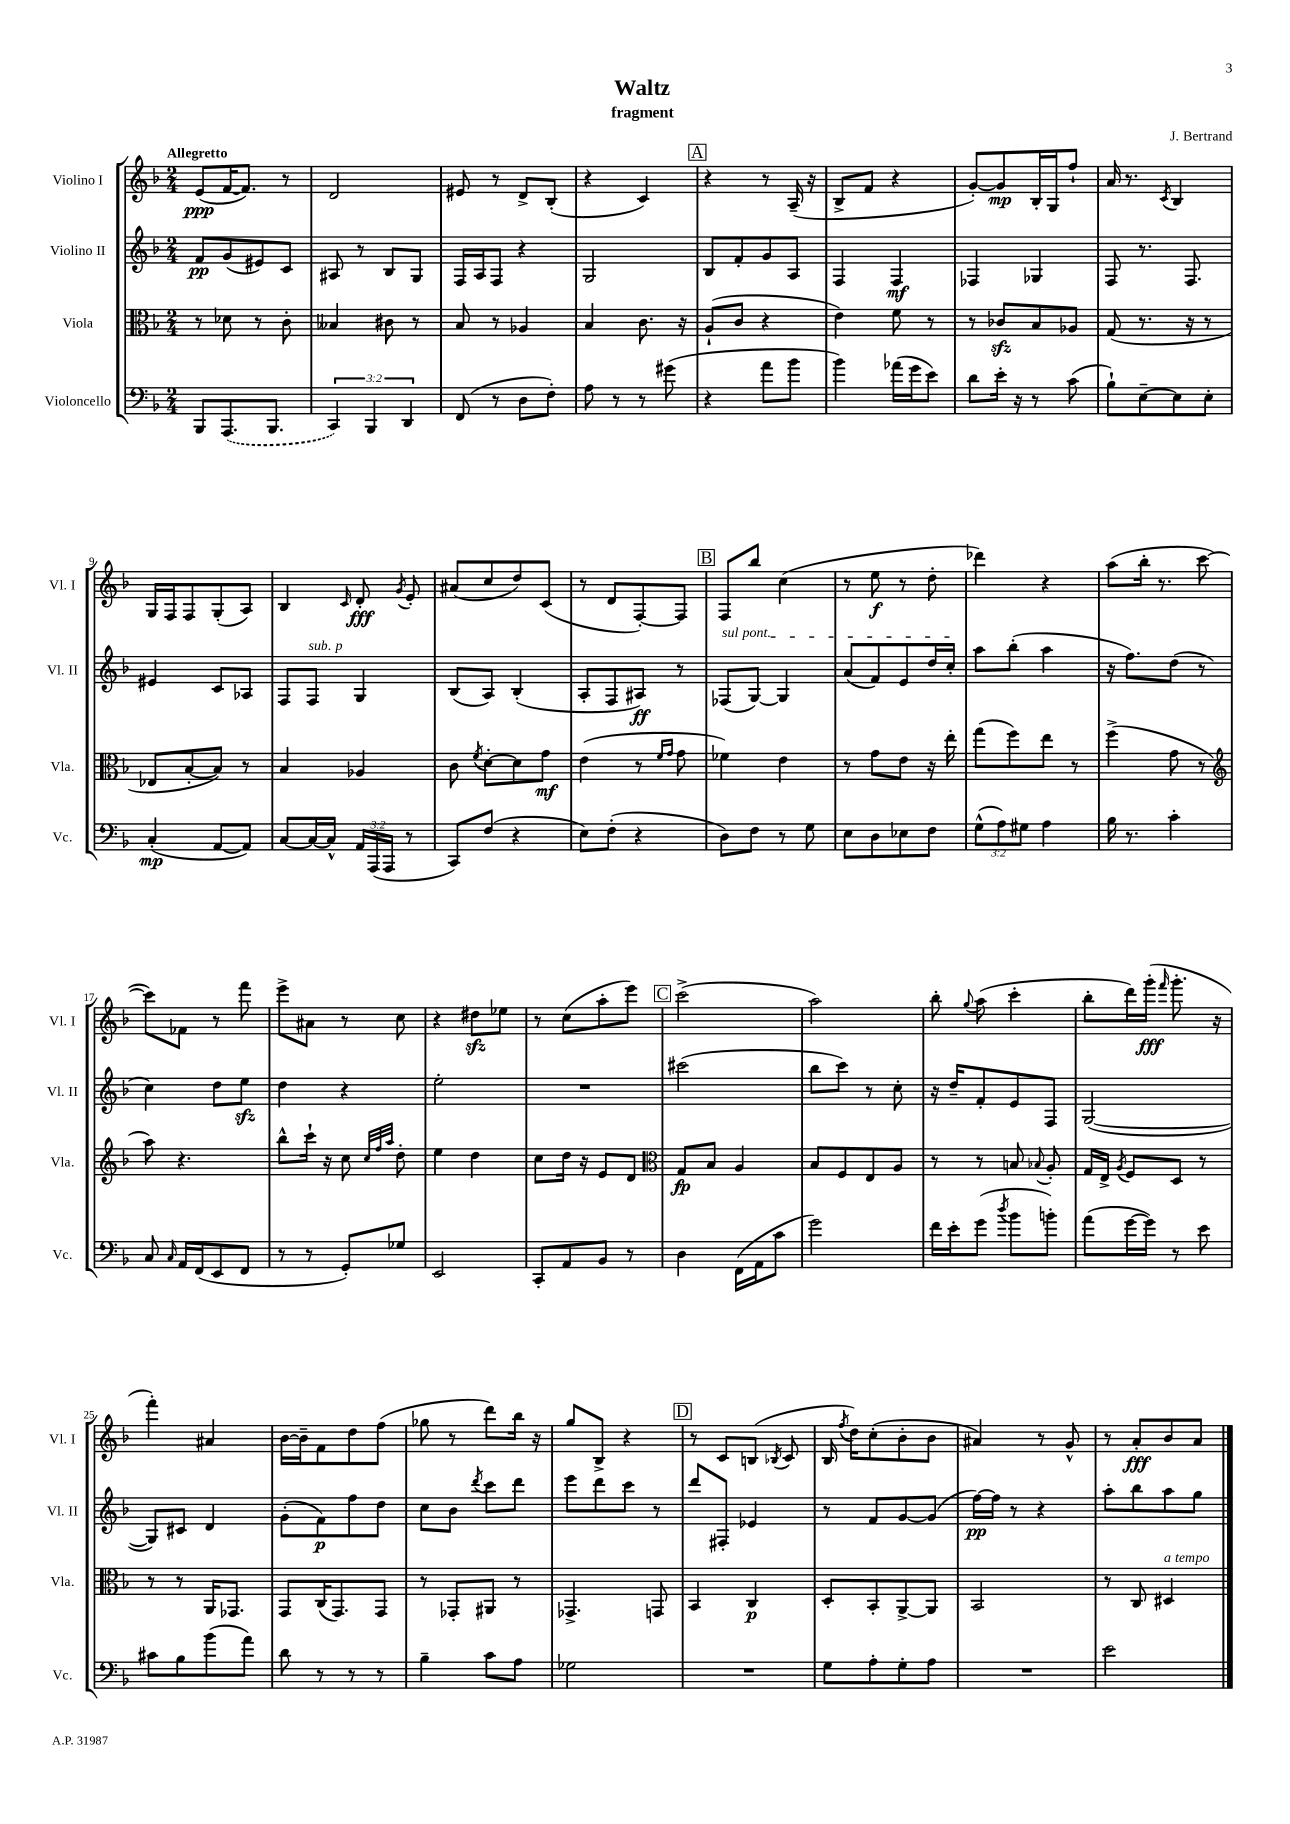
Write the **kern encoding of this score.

**kern	**kern	**kern	**kern
*staff4	*staff3	*staff2	*staff1
*clefF4	*clefC3	*clefG2	*clefG2
*k[b-]	*k[b-]	*k[b-]	*k[b-]
*M2/4	*M2/4	*M2/4	*M2/4
8BBB-	8r	8f	(8e
(8.AAA	8d-	(8g	[16f
.	.	.	8.f])
.	8r	8e#)	.
8.BBB-	.	.	.
.	8c'	8c	8r
=	=	=	=
6CC)	4B--	8A#	2d
.	.	8r	.
6BBB-	.	.	.
.	8c#	8B-	.
6DD	.	.	.
.	8r	8G	.
=	=	=	=
(8FF	8B-	16F	8e#
.	.	16A	.
8r	8r	8F	8r
8D	4A-	4r	8d^
8F')	.	.	(8B-'
=	=	=	=
8A	4B-	2G	4r
8r	.	.	.
8r	8.c	.	4c)
(8g#	.	.	.
.	16r	.	.
=	=	=	=
4r	(8A`	8B-	4r
.	8c	8f'	.
8a	4r	8g	8r
8b-	.	8A	(16A~
.	.	.	16r
=	=	=	=
4b-)	4e)	4F	8B-^
.	.	.	8f
(16a-	8f	4F	4r
16g	.	.	.
8e)	8r	.	.
=	=	=	=
8d	8r	4F-	[8g')
16e'	8c-	.	8g]
16r	.	.	.
8r	8B-	4G-	16B-'
.	.	.	16G
(8c	8A-	.	8ff`
=	=	=	=
8B-`)	(8G	8F	16a
.	.	.	8.r
[8E~	8.r	8.r	.
.	.	.	8qc
8E]	.	.	4B-
.	16r	8.F	.
8E'	8r	.	.
=	=	=	=
(4C'	8E-	4e#	16G
.	.	.	16F
.	[8B-'	.	8F
[8AA	8B-])	8c	(8G'
8AA])	8r	8A-	8A)
=	=	=	=
[8C	4B-	8F	4B-
16C_	.	8F	.
16C^^]	.	.	.
.	.	.	16qqc
24AA	4A-	4G	8d'
(24AAA	.	.	.
24AAA	.	.	.
.	.	.	8qg
8r	.	.	8e'
=	=	=	=
8CC)	8c	(8B-	(8a#
.	8qf	.	.
(8F	[8d'	8A)	8cc
4r	8d]	(4B-'	8dd)
.	8g	.	(8c
=	=	=	=
8E)	(4e	8A'	8r
(8F'	.	8F	8d
4r	8r	8A#)	[8F')
.	16qqf	.	.
.	16qqg	.	.
.	8g	8r	8F]
=	=	=	=
8D)	4f-)	(8F-	8F
8F	.	[8G)	8bb-
8r	4e	4G]	(4cc
8G	.	.	.
=	=	=	=
8E	8r	(8a	8r
8D	8g	8f)	8ee
8E-	8e	8e	8r
8F	16r	16dd	8dd'
.	16ee'	16cc'	.
=	=	=	=
(12G^^	(8gg	8aa	4ddd-)
12A)	.	.	.
.	8ff)	(8bb-'	.
12G#	.	.	.
4A	8ee	4aa	4r
.	8r	.	.
=	=	=	=
16B-	(4ff^	16r	(8aa
8.r	.	8.ff)	.
.	.	.	16bb-'
.	.	.	8.r
4c'	8g	(8dd	.
.	8r	8r	[8ccc
=	=	=	=
*	*clefG2	*	*
8C	8aa)	4cc)	8ccc])
16qqC	.	.	.
16AA	4.r	.	8f-
(16FF	.	.	.
8EE	.	8dd	8r
8FF	.	8ee	8fff
=	=	=	=
8r	8bb-^^	4dd	8eee^
8r	16ccc`	.	8a#
.	16r	.	.
8GG')	8cc	4r	8r
.	32qqcc	.	.
.	32qqff	.	.
.	32qqaa	.	.
8G-	8dd'	.	8cc
=	=	=	=
2EE	4ee	2ee'	4r
.	4dd	.	8dd#
.	.	.	8ee-
=	=	=	=
8CC'	8cc	2r	8r
8AA	16dd	.	(8cc
.	16r	.	.
8BB-	8e	.	8aa'
8r	8d	.	8eee)
=	=	=	=
*	*clefC3	*	*
4D	8G	(2ccc#	(2ccc^
.	8B-	.	.
(16FF	4A	.	.
16AA	.	.	.
8c	.	.	.
=	=	=	=
2g)	8B-	8bb-	2aa)
.	8F	8ccc)	.
.	8E	8r	.
.	8A	8cc'	.
=	=	=	=
16f	8r	16r	8bb-'
16e'	.	16dd~	.
.	.	.	8qqgg
(8g	8r	8f'	(8aa
8qdd	.	.	.
8b-	8B	8e	4ccc'
.	8qqB-	.	.
8b')	8A'	8F	.
=	=	=	=
(8a	16G	([2G	8bb-'
.	16E^	.	.
.	8qA	.	.
[16g	8F	.	16ddd)
16g])	.	.	(16ggg'
.	.	.	16qqfff
8r	8D	.	8.ggg'
8e	8r	.	.
.	.	.	16r
=	=	=	=
8c#	8r	8G])	4fff')
8B-	8r	8c#	.
(8b-	16AA	4d	4a#
.	8.GG-	.	.
8a)	.	.	.
=	=	=	=
8d	8GG	(8g'	[16b-
.	.	.	16b-~]
8r	(16C	8f)	8f
.	8.GG)	.	.
8r	.	8ff	8dd
8r	8GG	8dd	(8ff
=	=	=	=
4B-~	8r	8cc	8gg-
.	8GG-'	8b-	8r
.	.	8qddd	.
8c	8AA#	8ccc	8ddd)
8A	8r	8ddd	16bb-
.	.	.	16r
=	=	=	=
2G-	4.GG-^	8eee	8gg
.	.	8ddd	8B-^
.	.	8ccc	4r
.	8GG	8r	.
=	=	=	=
2r	4BB-	8ddd	8r
.	.	8F#'	8c
.	4C	4e-	(8B
.	.	.	8qB-
.	.	.	8c
=	=	=	=
8G	8D'	8r	16B-
.	.	.	8qff
.	.	.	16dd)
8A'	8BB-'	8f	(8cc'
8G'	[8AA^	[8g	8b-'
8A	8AA]	(8g]	8b-
=	=	=	=
2r	2BB-	[16ff)	4a#)
.	.	16ff]	.
.	.	8r	.
.	.	4r	8r
.	.	.	8g^^
=	=	=	=
2e	8r	8aa'	8r
.	8C	8bb-	8a'
.	4D#	8aa	8b-
.	.	8gg	8a
==	==	==	==
*-	*-	*-	*-
